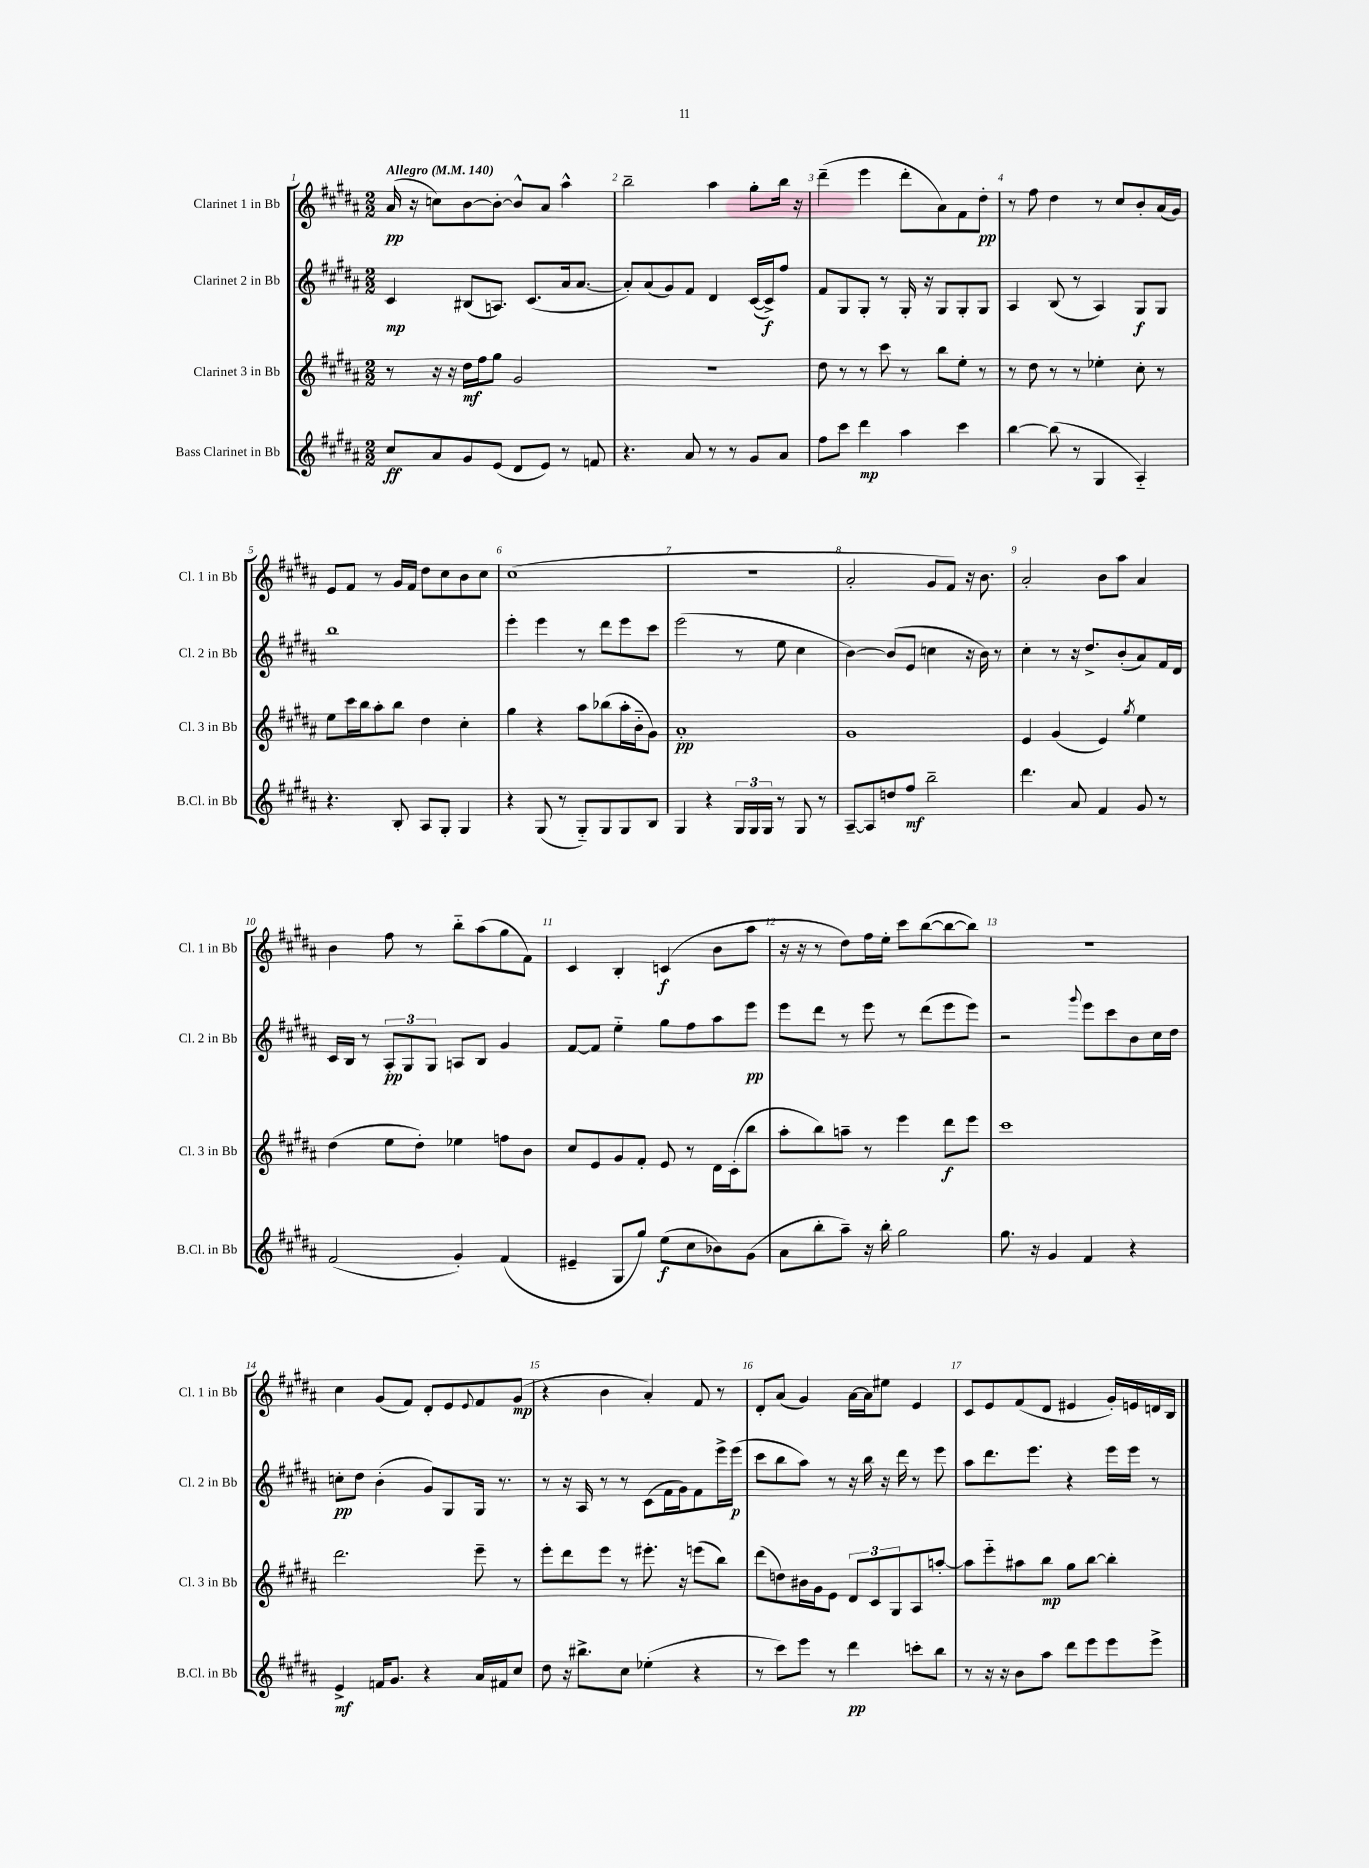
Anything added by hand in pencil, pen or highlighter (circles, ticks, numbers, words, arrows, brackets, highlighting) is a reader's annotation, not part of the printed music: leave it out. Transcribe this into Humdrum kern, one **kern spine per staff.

**kern	**kern	**kern	**kern
*staff4	*staff3	*staff2	*staff1
*clefG2	*clefG2	*clefG2	*clefG2
*k[f#c#g#d#a#]	*k[f#c#g#d#a#]	*k[f#c#g#d#a#]	*k[f#c#g#d#a#]
*M2/2	*M2/2	*M2/2	*M2/2
*MM140	*MM140	*MM140	*MM140
8cc#	8r	4c#	(16a#
.	.	.	16r
8a#	16r	.	8cc)
.	16r	.	.
8g#	16dd#	(8B#	[8b
.	16ff#	.	.
(8e	8gg#	8.A)	8b'_
8d#	2g#	.	8b^^]
.	.	(8.c#	.
8e)	.	.	8a#
8r	.	16a#	4aa#^^
.	.	[8.a#	.
8f	.	.	.
=	=	=	=
4.r	1r	8a#'])	2bb~
.	.	(8a#	.
.	.	8g#)	.
8a#	.	8f#	.
8r	.	4d#	4aa#
8r	.	.	.
8g#	.	([16c#	8gg#'
.	.	16c#^])	.
8a#	.	8ff#	16bb
.	.	.	16r
=	=	=	=
8ff#	8dd#	8f#	(4ddd#~
8ccc#	8r	8G#	.
4ddd#	8r	8G#'	4eee
.	8ccc#	8r	.
4aa#	8r	16G#'	8ddd#'
.	.	16r	.
.	8bb	8G#	8a#)
4ccc#	8ee'	8G#'	8f#
.	8r	8G#	8dd#'
=	=	=	=
[4bb	8r	4A#	8r
.	8dd#	.	8ff#
(8bb]	8r	(8B	4dd#
8r	8r	8r	.
4G#	4ee-'	4A#)	8r
.	.	.	8cc#
4A#'~)	8cc#'	8G#	8b'
.	8r	8G#	(16a#
.	.	.	16g#)
=	=	=	=
4.r	8ee	1bb	8e
.	16ccc#	.	8f#
.	16bb	.	.
.	8aa#'	.	8r
8B'	8bb	.	16g#
.	.	.	16f#
8A#	4dd#	.	8dd#
8G#'	.	.	8cc#
4G#	4cc#'	.	8b
.	.	.	8cc#
=	=	=	=
4r	4gg#	4eee'	(1cc#
(8G#	4r	4eee	.
8r	.	.	.
8G#'~)	8aa#	8r	.
8G#	(8bb-	8ddd#	.
8G#	16aa#'	8eee	.
.	16b'~	.	.
8B	8g#)	8ccc#	.
=	=	=	=
4G#	1a#'	(2eee	1r
4r	.	.	.
24G#	.	8r	.
24G#	.	.	.
24G#	.	.	.
8r	.	8ee	.
8G#	.	4cc#	.
8r	.	.	.
=	=	=	=
[8A#~	1g#	[4b)	2a#'
8A#]	.	.	.
8dd	.	(8b]	.
8ff#	.	8e	.
2bb~	.	4cc	8g#
.	.	.	8f#)
.	.	16r	16r
.	.	16b)	8.b
.	.	8r	.
=	=	=	=
4.ddd#	4e	4cc#'	2a#'
.	(4g#	8r	.
8a#	.	16r	.
.	.	8.dd#^	.
4f#	4e)	.	8b
.	.	(8b'	8aa#
.	8qgg#	.	.
8g#	4ee	8a#)	4a#
8r	.	16f#	.
.	.	16d#	.
=	=	=	=
(2f#	(4dd#	16c#	4b
.	.	16B	.
.	.	8r	.
.	8ee	12A#'	8ff#
.	.	12G#	.
.	8dd#')	.	8r
.	.	12G#	.
4g#')	4ee-	8A	8bb'~
.	.	8B	(8aa#
(4f#	8ff	4g#	8gg#
.	8b	.	8f#)
=	=	=	=
4e#~	8cc#	[8f#	4c#
.	8e	8f#]	.
8G#	8g#	4ee'~	4B'
8gg#)	8f#'	.	.
(8ee	8e	8gg#	(4c
8cc#	8r	8ff#	.
8b-)	16d#	8aa#	8b
.	(16c#'	.	.
(8g#	8bb	8eee	8aa#
=	=	=	=
8a#	8aa#'	8eee	16r
.	.	.	16r
8bb'	8bb)	8ddd#	8r
8aa#~)	8aa~	8r	8dd#)
16r	8r	8eee	16ff#
16bb'	.	.	16ee'
2gg#	4eee	8r	8ccc#
.	.	(8ddd#	([8bb
.	8ddd#	8eee	8bb_
.	8eee	8eee)	8bb])
=	=	=	=
8.gg#	1ccc#	2r	1r
16r	.	.	.
4g#	.	.	.
.	.	8qqggg#	.
4f#	.	8eee	.
.	.	8ccc#	.
4r	.	8b	.
.	.	16cc#	.
.	.	16dd#	.
=	=	=	=
4e^	2.ddd#	8cc'	4cc#
.	.	8dd#	.
16f	.	(4b'	(8g#
8.g#	.	.	.
.	.	.	8f#)
4r	.	8g#)	8d#'
.	.	8G#	8e
.	.	.	8qqe
16a#	8eee~	16G#	8f#
16f#	.	8.r	.
8cc#	8r	.	(8g#
=	=	=	=
8dd#	8eee'	8r	4r
16r	8ddd#	16r	.
8.bb#^	.	16A#	.
.	8eee	8r	4b
8cc#	8r	8r	.
(4ee-'	8.eee#'	(8c#	4a#')
.	.	16f#	.
.	16r	16g#)	.
4r	(8eee	8f#	8f#
.	8bb)	16eee^	8r
.	.	(16eee	.
=	=	=	=
8r	(8ddd#	8ccc#	8d#'
8ccc#)	8dd)	8bb	(8a#
8eee	16b#	8aa#)	4g#)
.	16g#	.	.
8r	8e	8r	.
4ddd#	12d#	16r	[16a#
.	.	16bb	16a#]
.	12c#	.	.
.	.	16r	8ee#
.	12G#	.	.
.	.	16ddd#	.
8ccc'	8A#	8r	4e
8bb	[8aa'	8eee	.
=	=	=	=
8r	8aa]	8aa#	8c#
16r	8eee'~	8.ddd#	8e
16r	.	.	.
8b	8aa#	.	(8f#
.	.	8.eee	.
8aa#	8bb	.	8d#
8ddd#	8gg#	4r	4e#
8eee	[8bb	.	.
8eee	4bb']	16eee	16g#')
.	.	16eee	16e
8eee^	.	8r	16d
.	.	.	16B
==	==	==	==
*-	*-	*-	*-
